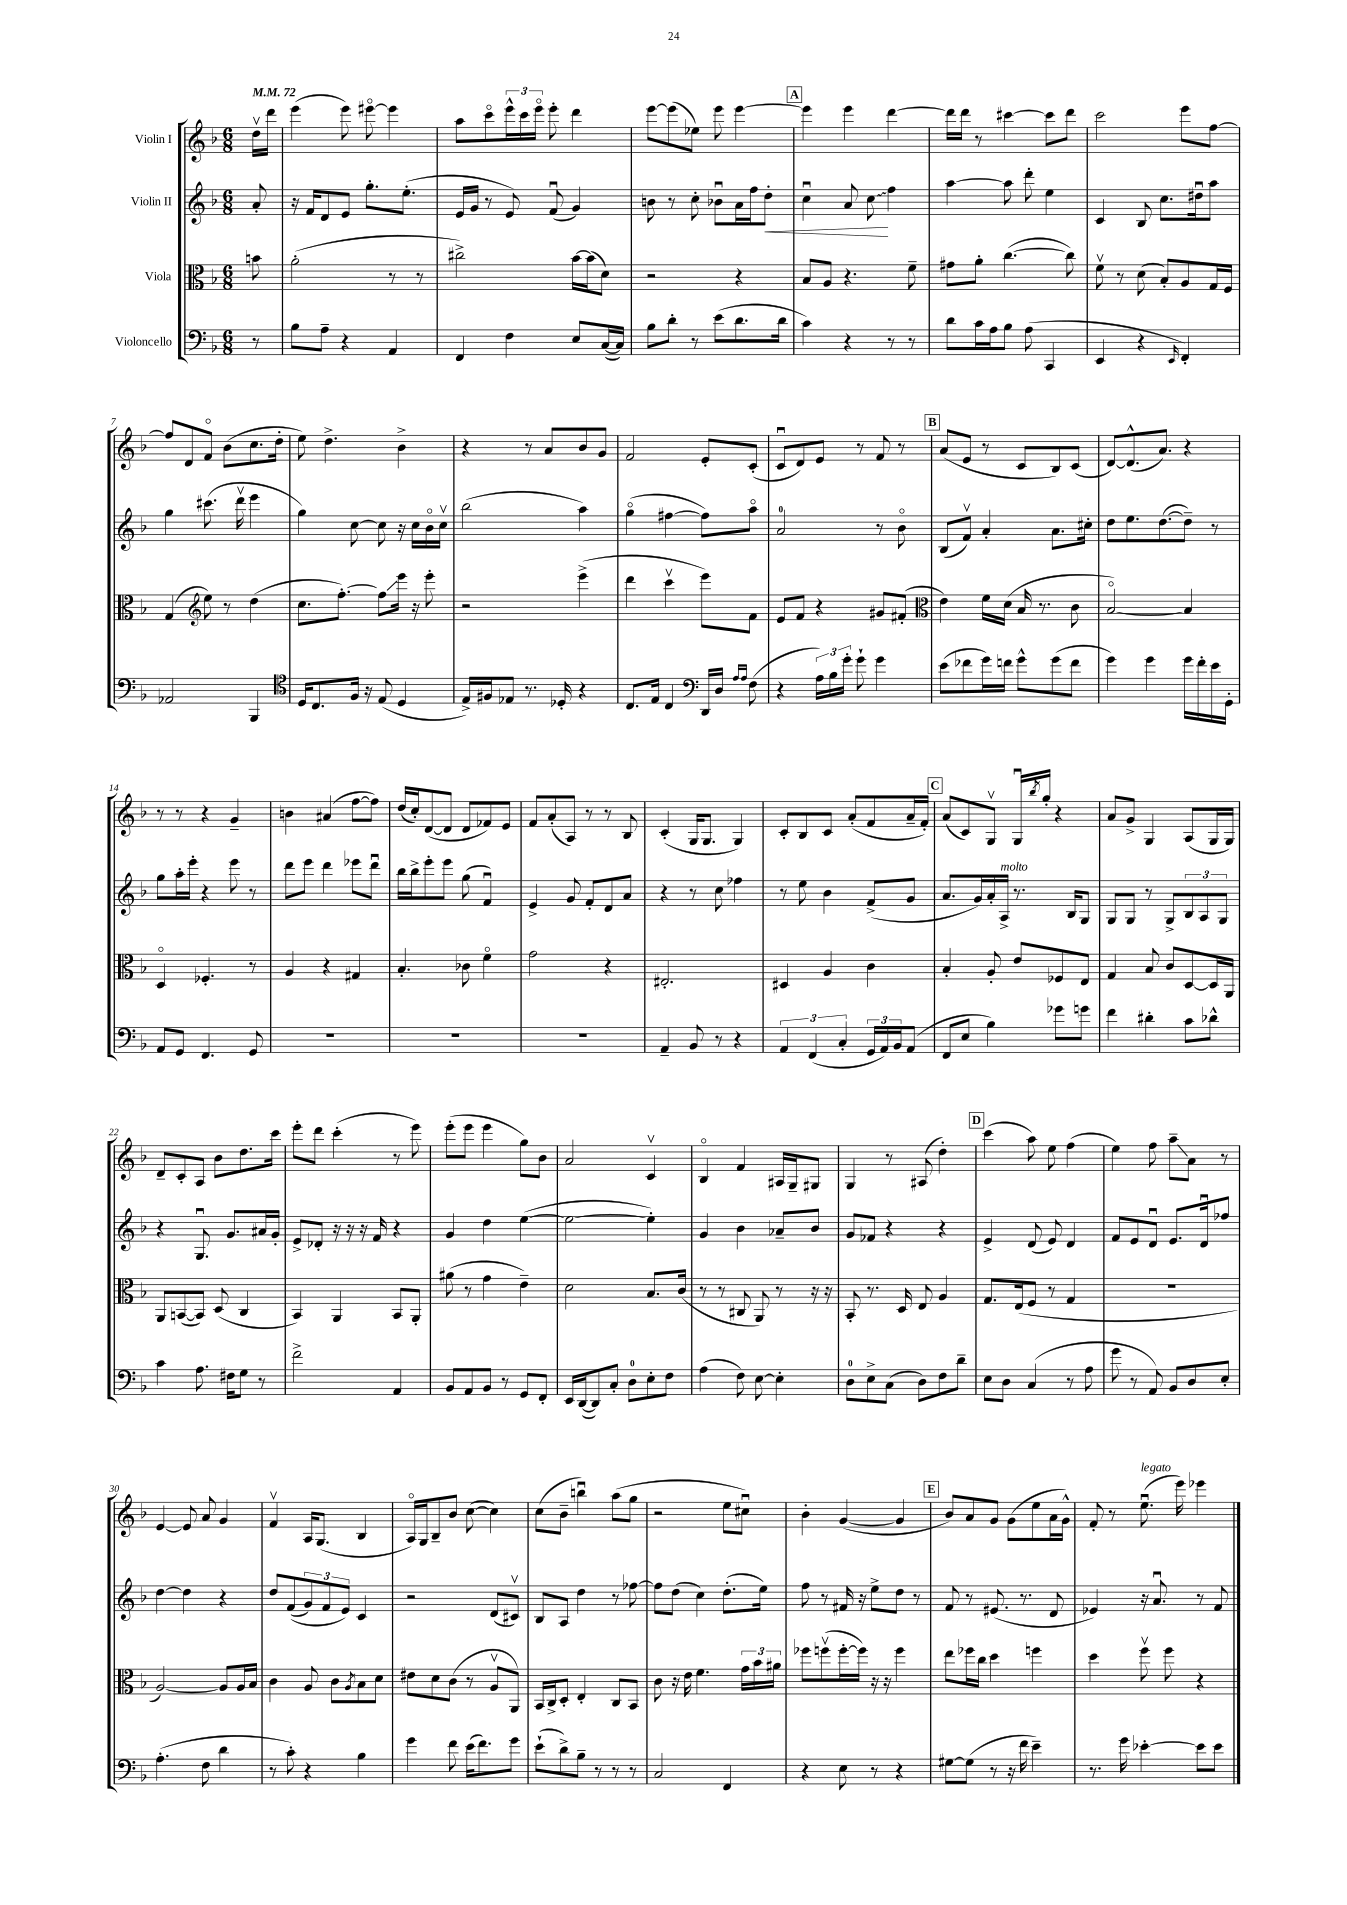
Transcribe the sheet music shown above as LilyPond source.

<<
\new StaffGroup <<
\new Staff = "s0" \with { instrumentName = "Violin I" } {
    \clef treble \key f \major \numericTimeSignature \time 6/8 \partial 8 \tempo 4 = 72
    d''16\upbow d'''16 |
    e'''4( e'''8) eis'''8~\flageolet eis'''4 |
    a''8 c'''8\flageolet \tuplet 3/2 { e'''16-^ c'''16 e'''16\flageolet } e'''8-. d'''4 |
    e'''8~ e'''8( ees''8) e'''8 e'''4~ |
    \mark \markup { \box "A" } e'''4 e'''4 d'''4~ |
    d'''16 d'''16 r8 cis'''4~ cis'''8 d'''8 |
    c'''2 e'''8 f''8~ |
    f''8 d'8 f'8\flageolet bes'8( c''8. d''16-. |
    e''8) d''4.-> bes'4-> |
    r4 r8 a'8 bes'8 g'8 |
    f'2 e'8-. c'8-.( |
    c'8\downbow d'8) e'8 r8 f'8 r8 |
    \mark \markup { \box "B" } a'8( e'8 r8 c'8 bes8) c'8( |
    d'8~) d'8.-^( a'8.) r4 |
    r8 r8 r4 g'4-- |
    b'4 ais'4( f''8~ f''8) |
    d''16( c''16-.) d'8~( d'8 d'8 fes'8) e'8 |
    f'8 a'8-.( a8) r8 r8 bes8 |
    c'4-.( g16 g8. g4) |
    c'8-. bes8 c'8 a'8-.( f'8 a'16-- f'16-.) |
    \mark \markup { \box "C" } a'8( c'8) g8\upbow g16\downbow \acciaccatura { bes''8 } g''16-. r4 |
    a'8 g'8-> g4 a8( g16 g16) |
    d'8-- c'8-. a8 bes'8 d''8. c'''16 |
    e'''8-. d'''8 c'''4-.( r8 e'''8) |
    e'''8-.( e'''8 e'''4 g''8) bes'8 |
    a'2 c'4\upbow |
    bes4\flageolet f'4 ais16 g16-- gis8 |
    g4 r8 ais8( d''4-.) |
    \mark \markup { \box "D" } c'''4( a''8) e''8 f''4( |
    e''4) f''8 a''8--\glissando a'8 r8 |
    e'4~ e'8 a'8 g'4 |
    f'4\upbow a16 g8.( bes4 |
    a16\flageolet) g16 bes8-- bes'8 c''8~( c''4) |
    c''8( bes'8-- b''4\downbow) a''8( g''8 |
    r2 e''8 cis''8\downbow) |
    bes'4-. g'4~( g'4 |
    \mark \markup { \box "E" } bes'8) a'8 g'8 g'8( e''8 a'16 g'16-^) |
    f'8-. r8 e''8.\downbow^\markup { \italic "legato" }( e'''16) ees'''4 \bar "|." |
}
\new Staff = "s1" \with { instrumentName = "Violin II" } {
    \clef treble \key f \major \numericTimeSignature \time 6/8 \partial 8
    a'8-. |
    r16 f'16 d'8 e'8 g''8.-. e''8.-.( |
    e'16 g'16 r8 e'8) f'8\downbow( g'4) |
    b'8 r8 c''8-. bes'8\downbow a'16 f''16 d''8-.\< |
    \mark \markup { \box "A" } c''4\downbow a'8 \once \override Glissando.style = #'zigzag c''8\glissando\! f''4 |
    a''4~ a''8 d'''8-. e''4 |
    c'4 bes8 c''8. dis''16\downbow a''8 |
    g''4 cis'''8.( d'''16\upbow e'''4 |
    g''4) c''8~ c''8 r16 c''16 bes'16\flageolet c''16\upbow |
    bes''2( a''4) |
    g''4\flageolet( fis''4~ fis''8) a''8\flageolet |
    a'2-0 r8 bes'8\flageolet |
    \mark \markup { \box "B" } bes8( f'8\upbow) a'4-. a'8. cis''16-. |
    d''8 e''8. d''8.~( d''8--) r8 |
    g''8 a''16-. e'''16-. r4 e'''8 r8 |
    d'''8 e'''8 d'''4 ees'''8 d'''8\downbow |
    bes''16 bes''16-> e'''8-. e'''8 g''8( f'4\downbow) |
    e'4-> g'8 f'8-. d'8 a'8 |
    r4 r8 c''8 fes''4 |
    r8 e''8 bes'4 f'8->( g'8 |
    \mark \markup { \box "C" } a'8. g'16) a'16-. a16->^\markup { \italic "molto" } r8. bes16 g8 |
    g8 g8 r8 g8-> \tuplet 3/2 { bes8 a8 g8 } |
    r4 g8.\downbow g'8. ais'16 g'16-. |
    e'8-> des'8-. r16 r16 r16 f'16 r4 |
    g'4 d''4 e''4~( |
    e''2~ e''4-.) |
    g'4 bes'4 aes'8-- bes'8 |
    g'8 fes'8 r4 r4 |
    \mark \markup { \box "D" } e'4-> d'8( e'8) d'4 |
    f'8 e'8 d'8\downbow e'8. d'16\downbow fes''8 |
    d''4~ d''4 r4 |
    d''8 f'8(\( \tuplet 3/2 { g'8) f'8 e'8\) } c'4 |
    r2 d'8( cis'8\upbow) |
    bes8 a8 d''4 r8 fes''8~ |
    fes''8 d''8( c''4) d''8.-.( e''16) |
    f''8 r8 fis'16 r16 e''8-> d''8 r8 |
    \mark \markup { \box "E" } f'8 r8 eis'8.( r8. d'8 |
    ees'4) r16 a'8.\downbow r8 f'8 \bar "|." |
}
\new Staff = "s2" \with { instrumentName = "Viola" } {
    \clef alto \key f \major \numericTimeSignature \time 6/8 \partial 8
    b'8 |
    a'2-.( r8 r8 |
    cis''2->) bes'16~ bes'16( d'8) |
    r2 r4 |
    \mark \markup { \box "A" } bes8 a8 r4. f'8-- |
    gis'8 a'8-. c''4.~( c''8) |
    f'8\upbow r8 d'8( bes8-.) a8 g16 f16 |
    g4( \clef treble e''8) r8 d''4( |
    c''8. f''8.~-.) f''8\glissando e'''16 r16 e'''8-. |
    r2 e'''4->( |
    d'''4 c'''4\upbow e'''8) f'8 |
    e'8 f'8 r4 gis'8 fis'8-.( |
    \mark \markup { \box "B" } \clef alto e'4) f'16 d'16( bes16 r8. c'8 |
    bes2~\flageolet) bes4 |
    d4\flageolet fes4.-. r8 |
    a4 r4 gis4 |
    bes4.-. ces'8 f'4\flageolet |
    g'2 r4 |
    eis2.-. |
    dis4 a4 c'4 |
    \mark \markup { \box "C" } bes4-. a8-. e'8 fes8 e8 |
    g4 bes8 c'8 d8~ d16 a,16 |
    a,8 b,8~( b,8) d8( c4 |
    bes,4) a,4 bes,8 a,8-. |
    ais'8( r8 g'4 e'4--) |
    d'2 bes8. c'16( |
    r8 r8 cis8 a,8) r8 r16 r16 |
    bes,8-. r8. d16 e8 a4 |
    \mark \markup { \box "D" } g8. e16( f8 r8 g4 |
    R2. |
    a2~) a8 a16 bes16 |
    c'4 a8 c'8 \acciaccatura { a8 } bes8 d'8 |
    eis'8 d'8 c'8( r8 a8\upbow a,8) |
    bes,16 c16-> d8-. e4-. c8 bes,8 |
    c'8 r16 e'16 f'4. \tuplet 3/2 { g'16 bes'16 ais'16 } |
    fes''8 f''8\upbow( f''16~-. f''16) r16 r16 f''4 |
    \mark \markup { \box "E" } e''8 fes''16 c''16 d''4 f''4 |
    d''4 f''8\upbow f''8 r4 \bar "|." |
}
\new Staff = "s3" \with { instrumentName = "Violoncello" } {
    \clef bass \key f \major \numericTimeSignature \time 6/8 \partial 8
    r8 |
    bes8 a8-- r4 a,4 |
    f,4 f4 e8 c16~( c16) |
    bes8 d'8-. r8 e'8( d'8. d'16 |
    \mark \markup { \box "A" } c'4) r4 r8 r8 |
    d'8 c'16 a16 bes8 a8( c,4 |
    e,4 r4 \grace { e,16 } f,4-.) |
    aes,2 bes,,4 |
    \clef tenor d16 c8. f16 r16 e8( d4 |
    e16->) fis16 ees8 r8. des16-. r4 |
    c8. e16 c4 \clef bass d,16 d16 \grace { a16 a16 } f8( |
    r4 \tuplet 3/2 { a16) bes16 g'16-. } g'8-! g'4 |
    \mark \markup { \box "B" } e'8( fes'8 g'16) f'16 g'8-^ g'8( f'8 |
    g'4) g'4 g'16 f'16-. e'16 g,16-. |
    a,8 g,8 f,4. g,8 |
    R2. |
    R2. |
    R2. |
    a,4-- bes,8 r8 r4 |
    \tuplet 3/2 { a,4 f,4( c4-. } \tuplet 3/2 { g,16 a,16) bes,16 } a,8( |
    \mark \markup { \box "C" } f,8 e8 bes4) ges'8 g'8 |
    f'4 dis'4-. c'8 des'8-^ |
    c'4 a8. fis16 g8 r8 |
    f'2-> a,4 |
    bes,8 a,8 bes,8 r8 g,8 f,8-. |
    e,16 d,16~( d,8) c8-. d8-0 e8-. f8 |
    a4( f8) e8~ e4-. |
    d8-0 e8-> c8( d8) f8 d'8-- |
    \mark \markup { \box "D" } e8 d8 c4( r8 a8 |
    g'8 r8 a,8) bes,8 d8 e8-. |
    a4.-.( f8 d'4 |
    r8 c'8-.) r4 bes4 |
    g'4 f'8 e'16( f'8.) g'8 |
    e'8-!( d'8->) bes8-- r8 r8 r8 |
    c2 f,4 |
    r4 e8 r8 r4 |
    \mark \markup { \box "E" } gis8~ gis8( r8 r16 f'16 e'4--) |
    r8. g'16 ees'4~-. ees'8 ees'8 \bar "|." |
}
>>
>>
